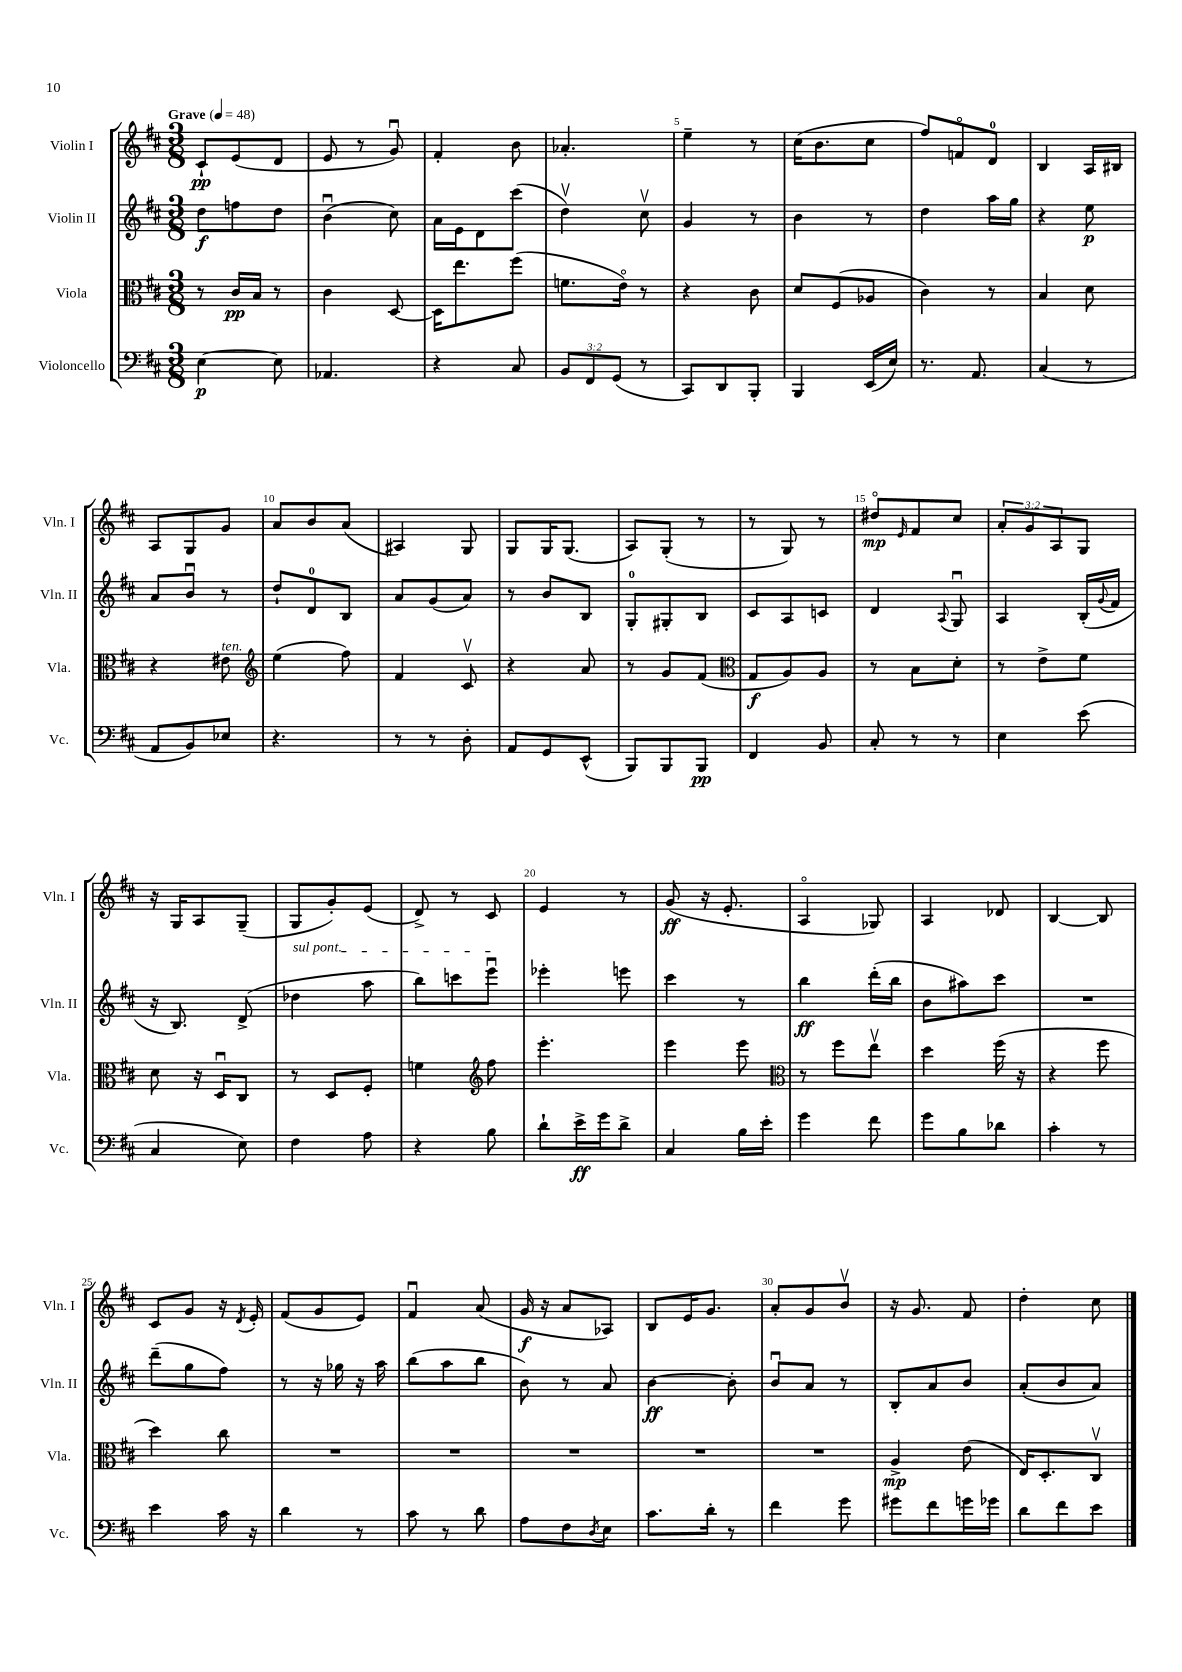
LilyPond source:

<<
\new StaffGroup <<
\new Staff = "s0" \with { instrumentName = "Violin I" shortInstrumentName = "Vln. I" } {
    \clef treble \key d \major \numericTimeSignature \time 3/8 \override Staff.TupletNumber.text = #tuplet-number::calc-fraction-text \tempo "Grave" 4 = 48
    cis'8-!\pp e'8( d'8 |
    e'8 r8 g'8\downbow) |
    fis'4-. b'8 |
    aes'4.-. |
    e''4-- r8 |
    cis''16( b'8. cis''8 |
    fis''8) f'8\flageolet d'8-0 |
    b4 a16 bis16 |
    a8 g8 g'8 |
    a'8 b'8 a'8( |
    ais4) g8 |
    g8 g16 g8.( |
    a8) g8-.( r8 |
    r8 g8) r8 |
    dis''8\flageolet\mp \grace { e'16 } fis'8 cis''8 |
    \tuplet 3/2 { a'8-. g'8 a8 } g8 |
    r16 g16 a8 g8--( |
    g8 g'8-.) e'8( |
    d'8->) r8 cis'8 |
    e'4 r8 |
    g'8\ff( r16 e'8.-. |
    a4\flageolet ges8) |
    a4 des'8 |
    b4~ b8 |
    cis'8 g'8 r16 \acciaccatura { d'8 } e'16-. |
    fis'8( g'8 e'8) |
    fis'4\downbow a'8( |
    g'16\f r16 a'8 aes8) |
    b8 e'16 g'8. |
    a'8-. g'8 b'8\upbow |
    r16 g'8. fis'8 |
    d''4-. cis''8 \bar "|." |
}
\new Staff = "s1" \with { instrumentName = "Violin II" shortInstrumentName = "Vln. II" } {
    \clef treble \key d \major \numericTimeSignature \time 3/8
    d''8\f f''8 d''8 |
    b'4\downbow( cis''8) |
    a'16 e'16 d'8 cis'''8( |
    d''4\upbow) cis''8\upbow |
    g'4 r8 |
    b'4 r8 |
    d''4 a''16 g''16 |
    r4 e''8\p |
    a'8 b'8\downbow r8 |
    d''8-! d'8-0 b8 |
    a'8 g'8( a'8) |
    r8 b'8 b8 |
    g8-0-. gis8-. b8 |
    cis'8 a8 c'8 |
    d'4 \appoggiatura { a8 } g8\downbow |
    a4 b16-.( \appoggiatura { g'8 } fis'16 |
    r16 b8.) d'8->( |
    \once \override TextSpanner.bound-details.left.text = \markup { \italic "sul pont." } des''4\startTextSpan a''8 |
    b''8) c'''8 e'''8\downbow\stopTextSpan |
    ees'''4-. e'''8 |
    cis'''4 r8 |
    b''4\ff d'''16-.( b''16 |
    b'8 ais''8) cis'''8 |
    R4. |
    d'''8--( g''8 fis''8) |
    r8 r16 ges''16 r16 a''16 |
    b''8( a''8 b''8 |
    b'8) r8 a'8 |
    b'4~\ff b'8-. |
    b'8\downbow a'8 r8 |
    b8-. a'8 b'8 |
    a'8-.( b'8 a'8) \bar "|." |
}
\new Staff = "s2" \with { instrumentName = "Viola" shortInstrumentName = "Vla." } {
    \clef alto \key d \major \numericTimeSignature \time 3/8
    r8 cis'16\pp b16 r8 |
    cis'4 d8~ |
    d16 e''8. fis''8( |
    f'8. e'16\flageolet) r8 |
    r4 cis'8 |
    d'8 fis8( aes8 |
    cis'4) r8 |
    b4 d'8 |
    r4 eis'8^\markup { \italic "ten." } |
    \clef treble e''4( fis''8) |
    fis'4 cis'8\upbow |
    r4 a'8 |
    r8 g'8 fis'8( |
    \clef alto g8\f a8) a8 |
    r8 b8 d'8-. |
    r8 e'8-> fis'8 |
    d'8 r16 d16\downbow cis8 |
    r8 d8 fis8-. |
    f'4 \clef treble fis''8 |
    e'''4.-. |
    e'''4 e'''8 |
    \clef alto r8 fis''8 e''8\upbow |
    d''4 fis''16( r16 |
    r4 fis''8 |
    d''4) cis''8 |
    R4. |
    R4. |
    R4. |
    R4. |
    R4. |
    a4->\mp e'8( |
    e16) d8.-. cis8\upbow \bar "|." |
}
\new Staff = "s3" \with { instrumentName = "Violoncello" shortInstrumentName = "Vc." } {
    \clef bass \key d \major \numericTimeSignature \time 3/8 \override Staff.TupletNumber.text = #tuplet-number::calc-fraction-text
    e4~\p e8 |
    aes,4. |
    r4 cis8 |
    \tuplet 3/2 { b,8 fis,8 g,8( } r8 |
    cis,8) d,8 b,,8-. |
    b,,4 e,16( e16) |
    r8. a,8. |
    cis4( r8 |
    a,8 b,8) ees8 |
    r4. |
    r8 r8 d8-. |
    a,8 g,8 e,8-^( |
    b,,8) b,,8 b,,8\pp |
    fis,4 b,8 |
    cis8-. r8 r8 |
    e4 e'8( |
    cis4 e8) |
    fis4 a8 |
    r4 b8 |
    d'8-! e'16->\ff g'16 d'8-> |
    cis4 b16 e'16-. |
    g'4 fis'8 |
    g'8 b8 des'8 |
    cis'4-. r8 |
    e'4 cis'16 r16 |
    d'4 r8 |
    cis'8 r8 d'8 |
    a8 fis8 \acciaccatura { d8 } e8 |
    cis'8. d'16-. r8 |
    fis'4 g'8 |
    gis'8 fis'8 g'16 ges'16 |
    d'8 fis'8 e'8 \bar "|." |
}
>>
>>
\layout { \context { \Score \override BarNumber.break-visibility = ##(#f #t #t) barNumberVisibility = #(every-nth-bar-number-visible 5) } }
